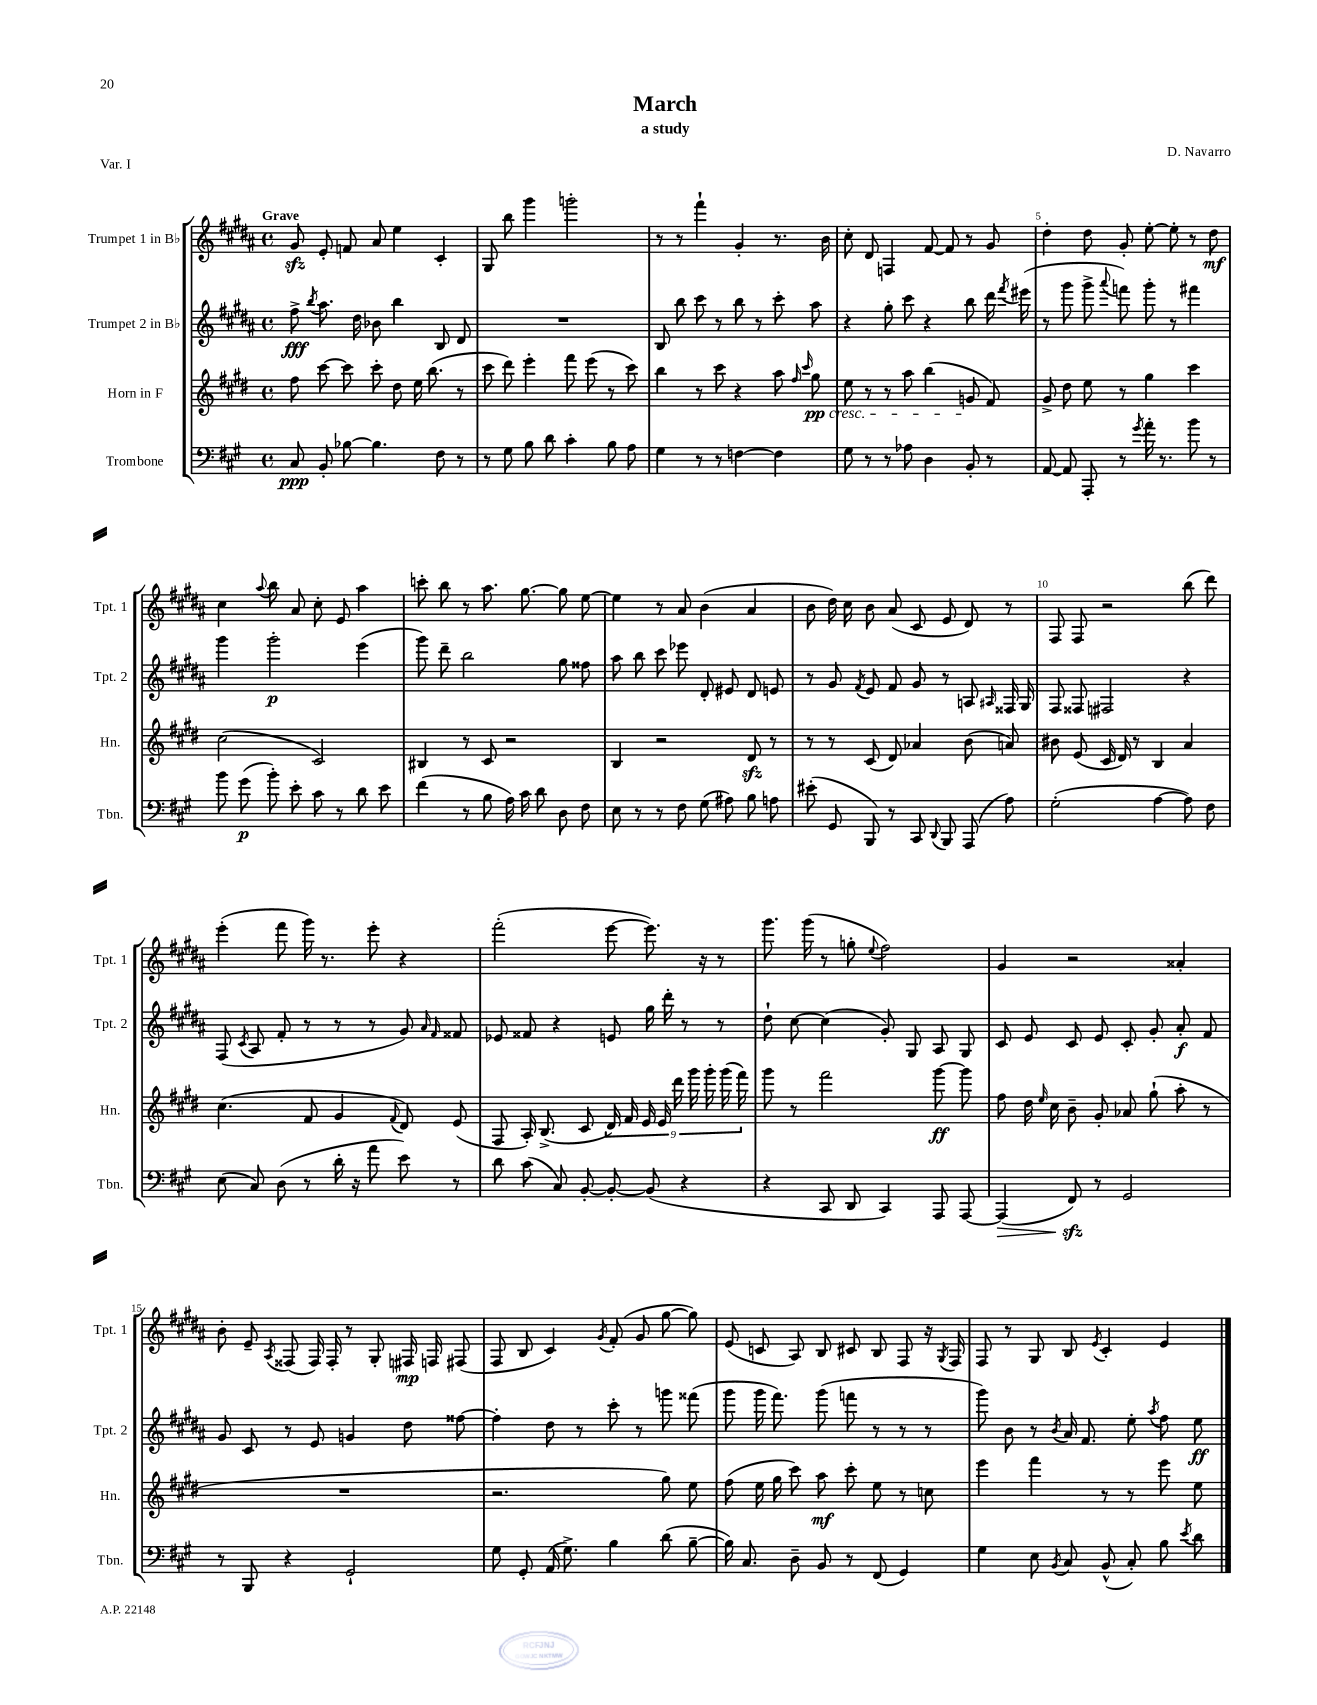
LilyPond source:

\header { title = "March" composer = "D. Navarro" subtitle = "a study" piece = "Var. I" }
<<
\new StaffGroup <<
\new Staff = "s0" \with { instrumentName = "Trumpet 1 in Bb" shortInstrumentName = "Tpt. 1" } {
    \clef treble \key b \major \defaultTimeSignature \time 4/4 \tempo "Grave"
    \autoBeamOff gis'8\sfz e'8-. f'8 ais'8 e''4 cis'4-. |
    gis8 b''8 gis'''4 g'''2-. |
    r8 r8 fis'''4-! gis'4-. r8. b'16 |
    cis''8-. dis'8 f4 fis'8~ fis'8 r8 gis'8 |
    dis''4-. dis''8 gis'8-. e''8~-. e''8-. r8 dis''8\mf |
    cis''4 \appoggiatura { ais''8 } b''8 ais'8 cis''8-. e'8 ais''4 |
    c'''8-. b''8 r8 ais''8. gis''8.~ gis''8 e''8~ |
    e''4 r8 ais'8 b'4( ais'4 |
    b'8 dis''16) cis''16 b'8 ais'8( cis'8 e'8 dis'8) r8 |
    fis8 fis8 r2 b''8( dis'''8) |
    e'''4-.( fis'''8 gis'''16) r8. e'''8-. r4 |
    fis'''2-.( e'''8~ e'''8.) r16 r8 |
    gis'''8. gis'''16( r8 g''8-. \appoggiatura { e''8 } fis''2) |
    gis'4 r2 aisis'4-. |
    b'8-. e'8-- \acciaccatura { ais8 } fisis8( fisis16) fisis16-. r8 gis8-. fis16\mp f16 fis8( |
    fis8 b8 cis'4) \acciaccatura { gis'8 } fis'8-.( gis'8 gis''8~ gis''8) |
    e'8( c'8 ais8) b8 cis'8 b8 fis8 r16 \acciaccatura { gis8 } fis16 |
    fis8 r8 gis8 b8 \acciaccatura { e'8 } cis'4-. e'4 \bar "|." |
}
\new Staff = "s1" \with { instrumentName = "Trumpet 2 in Bb" shortInstrumentName = "Tpt. 2" } {
    \clef treble \key b \major \defaultTimeSignature \time 4/4
    \autoBeamOff fis''8->\fff \acciaccatura { b''8 } ais''8. dis''16 bes'8 b''4 b8 dis'8 |
    R1 |
    b8 b''8 cis'''8 r8 b''8 r8 cis'''8-. ais''8 |
    r4 gis''8-. cis'''8 r4 b''8 dis'''16 \acciaccatura { fis'''8 } eis'''16( |
    r8 gis'''8 gis'''8-> \appoggiatura { ais'''8 } f'''8) gis'''8-. r8 fis'''4 |
    gis'''4 gis'''2-.\p e'''4( |
    gis'''8) dis'''8-- b''2 gis''8 fisis''8 |
    ais''8 b''8 cis'''8 ees'''8 dis'8-. eis'8 dis'8 e'8 |
    r8 gis'8 \acciaccatura { fis'8 } e'8 fis'8 gis'8 r8 a8 \grace { ais16 } fisis16 gis16 |
    fis8 fisis8 fis2 r4 |
    fis8( \acciaccatura { cis'8 } ais8 fis'8-. r8 r8 r8 gis'8) \grace { ais'16 fis'16 } fisis'8 |
    ees'8 fisis'8 r4 e'8 gis''16 dis'''16-. r8 r8 |
    dis''8-! cis''8~ cis''4( gis'8-.) gis8 ais8 gis8 |
    cis'8 e'8 cis'8 e'8 cis'8-. gis'8-. ais'8-.\f fis'8 |
    gis'8 cis'8 r8 e'8 g'4 dis''8 fisis''8~ |
    fisis''4-. dis''8 r8 cis'''8-. r8 g'''8 fisis'''8( |
    gis'''8 gis'''16 fis'''8.) gis'''8( f'''8 r8 r8 r8 |
    gis'''8) b'8 r8 \acciaccatura { b'8 } ais'16 fis'8. e''8-. \acciaccatura { ais''8 } fis''8 e''8\ff \bar "|." |
}
\new Staff = "s2" \with { instrumentName = "Horn in F" shortInstrumentName = "Hn." } {
    \clef treble \key e \major \defaultTimeSignature \time 4/4
    \autoBeamOff fis''8 cis'''8~ cis'''8 cis'''8-. dis''8 e''16 b''8.( r8 |
    cis'''8 dis'''8) e'''4-. fis'''8 e'''8( r8 cis'''8) |
    b''4 r8 cis'''8 r4 a''8 \grace { fis''16 cis'''16 } gis''8\pp\cresc |
    e''8 r8 r8 a''8 b''4( g'8\! fis'8) |
    gis'8-> dis''8 e''8 r8 gis''4 cis'''4 |
    cis''2( cis'2) |
    bis4 r8 cis'8 r2 |
    b4 r2 dis'8\sfz r8 |
    r8 r8 cis'8( dis'8) aes'4 b'8( a'8) |
    bis'8 e'8( cis'16 dis'16) r8 b4 a'4 |
    cis''4.( fis'8 gis'4 \appoggiatura { fis'8 } dis'8) e'8( |
    fis8 a16-.) b8.->( cis'8 \tuplet 9/8 { dis'16) fis'16 e'16 e'16 dis'''16 gis'''16 gis'''16-. gis'''16( fis'''16) } |
    gis'''8 r8 fis'''2 gis'''8~\ff gis'''8 |
    fis''8 dis''16 \grace { e''16 } cis''16 b'8-- gis'8-. aes'8 gis''8-!( a''8-. r8 |
    R1 |
    r2. gis''8) e''8 |
    fis''8( e''16 gis''16 cis'''8) a''8\mf cis'''8-. e''8 r8 c''8 |
    e'''4 fis'''4 r8 r8 e'''8 e''8 \bar "|." |
}
\new Staff = "s3" \with { instrumentName = "Trombone" shortInstrumentName = "Tbn." } {
    \clef bass \key a \major \defaultTimeSignature \time 4/4
    \autoBeamOff cis8\ppp b,8-. bes8~ bes4. fis8 r8 |
    r8 gis8 b8 d'8 cis'4-. b8 a8 |
    gis4 r8 r8 f4~ f4 |
    gis8 r8 r8 aes8 d4 b,8-. r8 |
    a,8~ a,8 a,,8-. r8 \acciaccatura { gis'8 } a'16-. r8. b'8 r8 |
    b'8 gis'8\p( b'8-.) e'8-. cis'8 r8 d'8 e'8 |
    fis'4( r8 b8 a16) cis'16 d'8 d8 fis8 |
    e8 r8 r8 fis8 gis8( ais8) b8 a8 |
    eis'8-.( gis,8 b,,8) r8 cis,8 \appoggiatura { d,8 } b,,8 a,,8( a8) |
    gis2-.( a4~ a8) fis8 |
    e8( cis8) d8( r8 d'16-. r16 a'8 e'8) r8 |
    d'8 cis'8( cis8) b,8~-. b,8~-. b,8( r4 |
    r4 cis,8 d,8 cis,4) a,,8 a,,8~ |
    a,,4\>( fis,8\sfz\!) r8 gis,2 |
    r8 b,,8 r4 gis,2-! |
    gis8 gis,8-. a,16( gis8.->) b4 d'8( b8~-- |
    b16) cis8. d8-- b,8 r8 fis,8( gis,4) |
    gis4 e8 \acciaccatura { b,8 } cis8 b,8-^( cis8-.) b8 \acciaccatura { e'8 } d'8 \bar "|." |
}
>>
>>
\layout { \context { \Score \override BarNumber.break-visibility = ##(#f #t #t) barNumberVisibility = #(every-nth-bar-number-visible 5) } }
